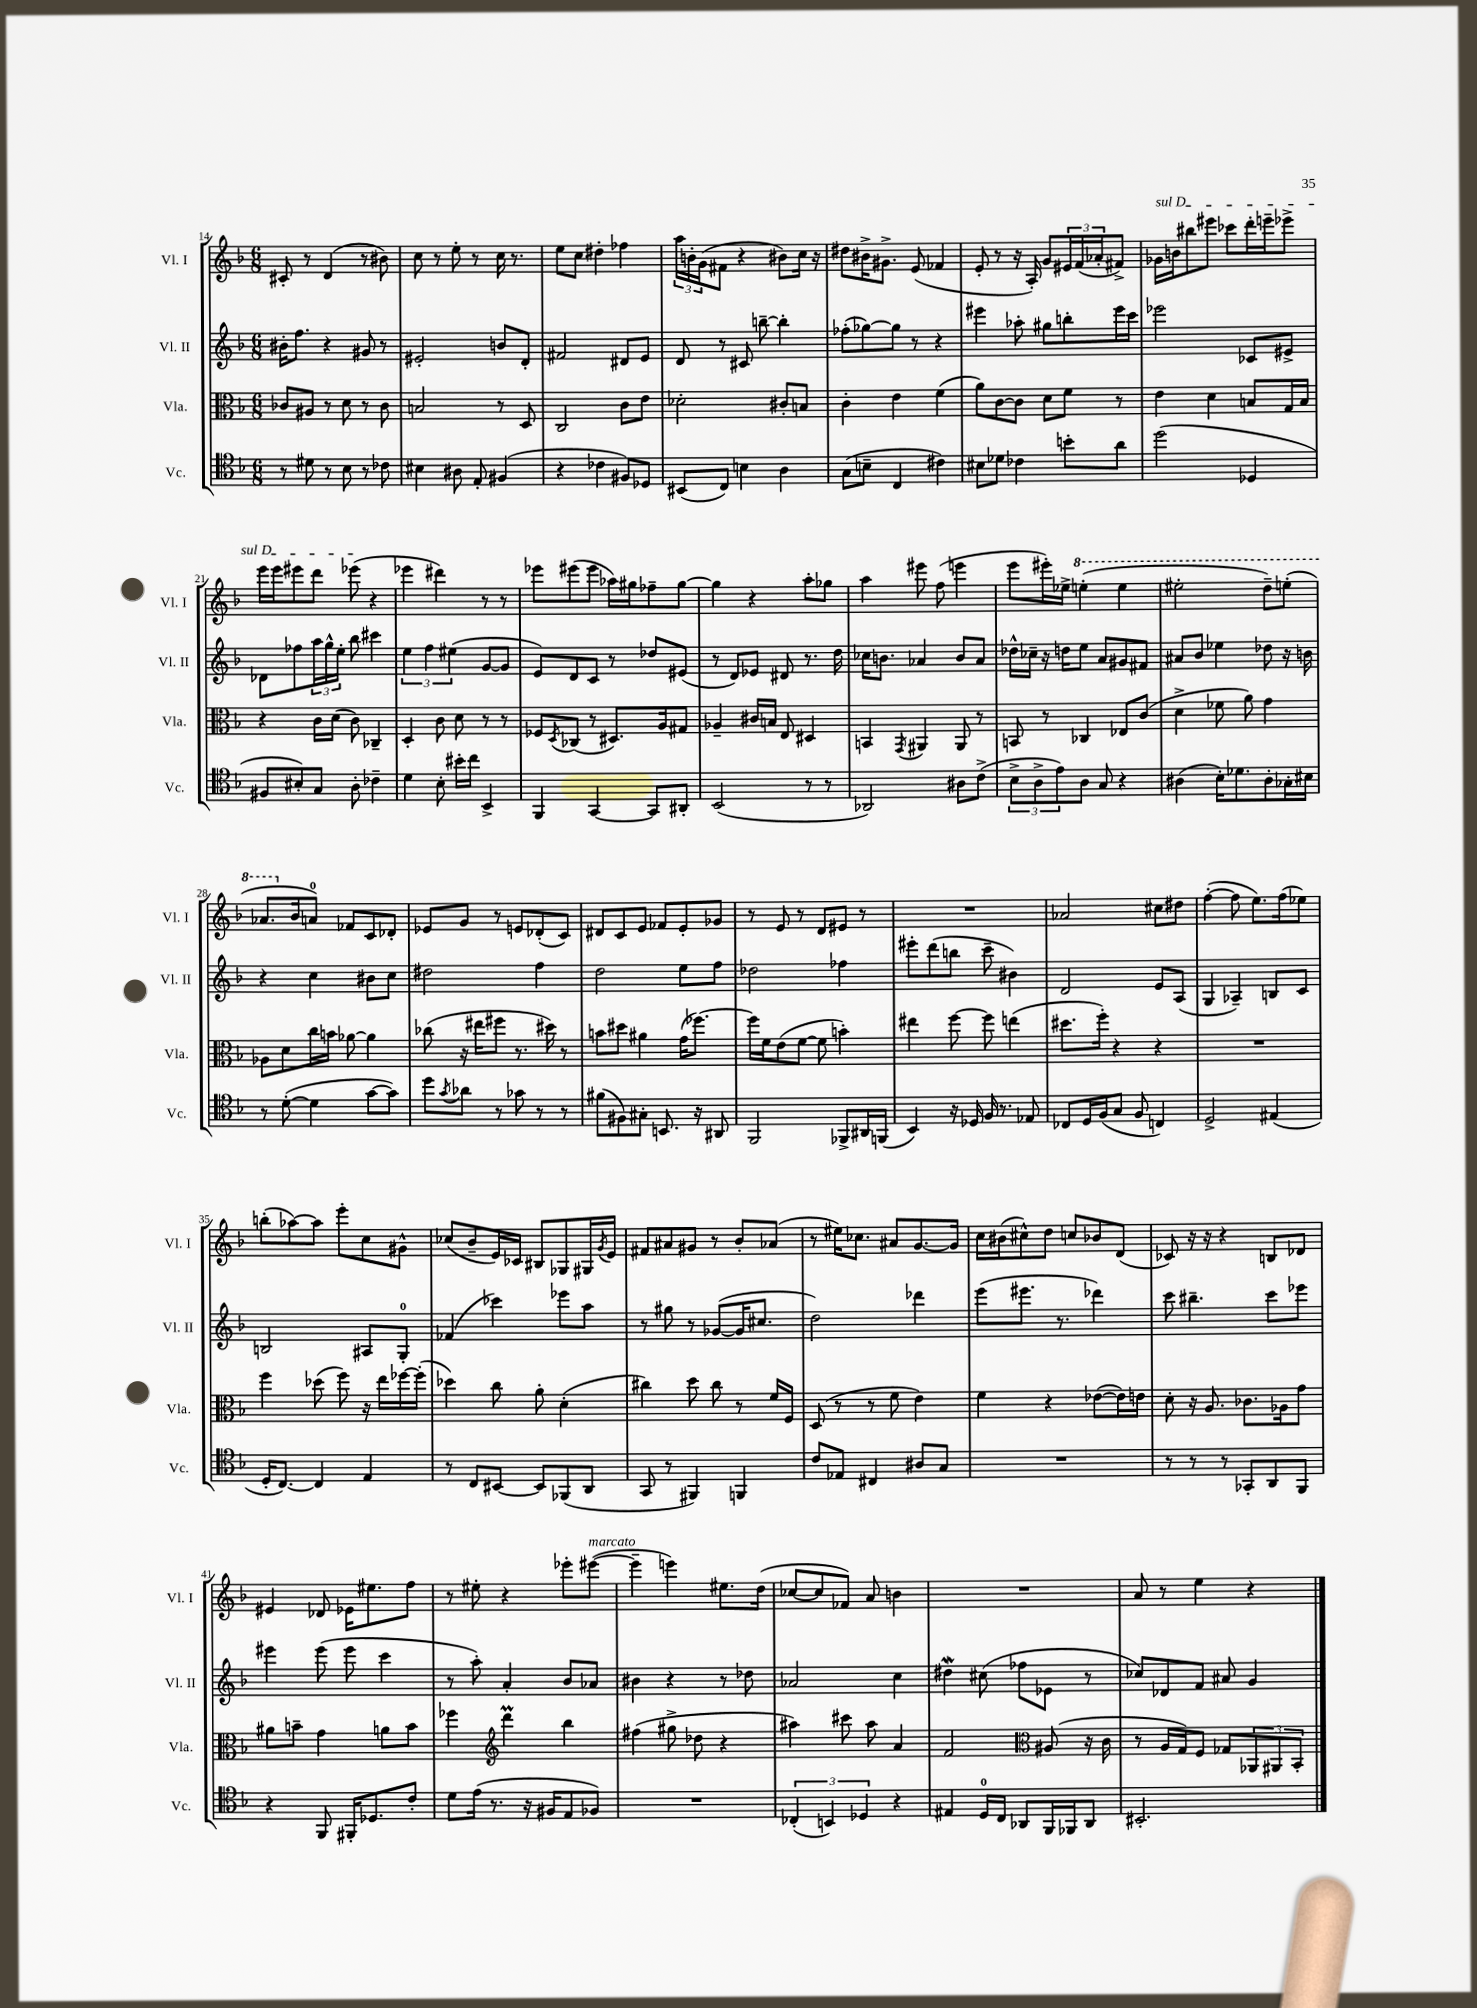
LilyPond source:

<<
\new StaffGroup <<
\new Staff = "s0" \with { instrumentName = "Vl. I" shortInstrumentName = "Vl. I" } {
    \clef treble \key f \major \numericTimeSignature \time 6/8
    cis'8-. r8 d'4( r8 bis'8) |
    c''8 r8 e''8-. r8 c''16 r8. |
    e''8 c''8 dis''4-. fes''4 |
    \tuplet 3/2 { a''16 b'16-. g'16( } fis'8 r4 bis'8) c''16 r16 |
    dis''8 bis'16-> gis'8.-> e'8( fes'4 |
    e'8-. r8 r16 a16-.) g'8 \tuplet 3/2 { eis'16 f'16( aes'16-. } fis'8->) |
    \once \override TextSpanner.bound-details.left.text = \markup { \italic "sul D" } ges'16\startTextSpan b'16 bis''8 eis'''8 ces'''8 d'''16-. e'''16-- ees'''8-> |
    e'''16 e'''16 eis'''8 d'''8 ees'''8\stopTextSpan( r4 |
    ees'''4 dis'''4) r8 r8 |
    ees'''8 eis'''8( eis'''8 aes''16) gis''16 fes''8-- gis''8~ |
    gis''4 r4 a''8-. ges''8 |
    a''4 eis'''8 f''8( e'''4 |
    e'''8 eis'''16-.) ees''16-> \ottava #1 e'''4-.( e'''4 |
    eis'''2-. d'''8--) e'''8-.( |
    aes''8. \ottava #0 bes'16 a'!8-0) fes'8 c'8 des'8-. |
    ees'8 g'8 r8 e'8 des'8-.( c'8) |
    dis'8 c'8 e'8 fes'8 e'8-. ges'8 |
    r8 e'8 r8 d'8 eis'8 r8 |
    R2. |
    aes'2 cis''8 dis''8 |
    f''4~-.( f''8 e''8.) f''16( ees''8) |
    b''8-.( aes''8~) aes''8 e'''8-. c''8 gis'8-^ |
    ces''8( bes'8-- e'16) ces'16 bis8 ges8 gis16 \acciaccatura { g'8 } e'16 |
    fis'8 ais'8 gis'8 r8 bes'8-. aes'8( |
    r8 eis''16) ces''8. ais'8 g'8.~ g'16 |
    c''16 bis'16( cis''8-^) d''8 c''8 bes'8 d'8( |
    ces'8) r16 r16 r4 b8 des'8 |
    eis'4 des'8 ees'16 eis''8. f''8 |
    r8 eis''8-. r4 ees'''8-. eis'''8~^\markup { \italic "marcato" }( |
    eis'''4-- e'''4) eis''8. d''16( |
    ces''8~ ces''8 fes'8) a'8 b'4 |
    R2. |
    a'8 r8 e''4 r4 \bar "|." |
}
\new Staff = "s1" \with { instrumentName = "Vl. II" shortInstrumentName = "Vl. II" } {
    \clef treble \key f \major \numericTimeSignature \time 6/8
    bis'16-. f''8. r4 gis'8 r8 |
    eis'2-. b'8 d'8-. |
    fis'2 dis'8 e'8 |
    d'8 r8 cis'8 b''8~-- b''4-. |
    fes''8-.( ges''8~) ges''8 r8 r4 |
    eis'''4 aes''8-. gis''8 b''8-. eis'''16 c'''16 |
    ees'''2 ces'8 eis'8-> |
    des'8 fes''8 \tuplet 3/2 { a''16 g''16-^ e''16-. } bes''8 cis'''4 |
    \tuplet 3/2 { e''4 f''4 eis''4( } g'8~ g'8 |
    e'8) d'8 c'8 r8 des''8 eis'8( |
    r8 d'8) ees'8 dis'8 r8. d''16 |
    ces''16 b'8. aes'4 b'8 aes'8 |
    des''16-^ ces''16-- r16 d''16 e''8 a'8 gis'8 fis'8 |
    ais'8 bes'8 ees''4 des''8 r16 b'16 |
    r4 c''4 bis'8 c''8 |
    dis''2 f''4 |
    d''2 e''8 f''8 |
    des''2 fes''4 |
    eis'''8-. d'''8( b''8 c'''8-- bis'4) |
    d'2 e'8 a8( |
    g4 aes4--) b8 c'8 |
    b2 ais8 g8-0-. |
    fes'4( ces'''4) ees'''8 a''8 |
    r8 gis''8 r8 ges'8~( ges'16 cis''8. |
    d''2) des'''4 |
    e'''8( eis'''8. r8. des'''4) |
    c'''8 bis''4.-- c'''8 ees'''8 |
    eis'''4 eis'''8( eis'''8 c'''4 |
    r8 a''8-.) a'4-. bes'8 aes'8 |
    bis'4 r4 r8 des''8 |
    aes'2 c''4 |
    dis''4\mordent cis''8( fes''8 ees'8 r8 |
    ces''8) des'8 f'8 ais'8 g'4 \bar "|." |
}
\new Staff = "s2" \with { instrumentName = "Vla." shortInstrumentName = "Vla." } {
    \clef alto \key f \major \numericTimeSignature \time 6/8
    ces'8 ais8 r8 d'8 r8 ces'8 |
    b2 r8 d8 |
    c2 c'8 e'8 |
    des'2-. cis'8-. b8 |
    c'4-. e'4 f'4( |
    a'8) c'8~ c'8 d'8 f'8 r8 |
    e'4 d'4 b8 g16 b16 |
    r4 c'16 d'16( c'8) ces4-- |
    d4-. c'8 d'8 r8 r8 |
    fes8 \acciaccatura { d8 } ces8( r8 dis8.) a16 gis8 |
    aes4-- cis'16 b16 e8 dis4 |
    b,4 \acciaccatura { g,8 } ais,4 ais,8 r8 |
    b,8 r8 ces4 ees8 c'8( |
    d'4-> fes'8 a'8) g'4 |
    aes8 d'8 c''16 b'16 aes'8~ aes'4 |
    ces''8( r16 eis''16 fis''8 r8. dis''16) r8 |
    b'8 dis''8 ais'4 g'16( fes''8.~) |
    fes''16 f'16 e'8( f'8~ f'8 b'4-.) |
    eis''4 f''8~ f''8 e''4( |
    dis''8. f''16-.) r4 r4 |
    R2. |
    f''4 des''8( f''8) r16 e''16 fes''16~ fes''16-.( |
    des''4) c''8 a'8-. d'4-.( |
    cis''4) d''8 cis''8 r8 f'16 f16 |
    d8( r8 r8 f'8 e'4) |
    f'4 r4 ees'8~( ees'16) e'16 |
    d'8-. r16 a8. ces'8. aes16 g'8 |
    ais'8 b'8-- g'4 a'8 b'8 |
    fes''4 \clef treble d'''4\prall bes''4 |
    fis''4( gis''8-> des''8 r4 |
    ais''4) cis'''8 ais''8 a'4 |
    f'2 \clef alto ais8( r16 c'16 |
    r8 a16 g16) f8 ges8 \tuplet 3/2 { aes,8 ais,8 bes,8-. } \bar "|." |
}
\new Staff = "s3" \with { instrumentName = "Vc." shortInstrumentName = "Vc." } {
    \clef tenor \key f \major \numericTimeSignature \time 6/8
    r8 dis'8 r8 bes8 r8 ces'8 |
    bis4 ais8 e8-. fis4( |
    r4 ces'4 fis8) des8 |
    bis,8( c8) b4 a4 |
    g8( b8-- c4 cis'4) |
    bis8 des'8 ces'4 b'8-. a'8 |
    d''2( des4 |
    fis8 bis8-.) g8 a8-. ces'4-- |
    d'4 bes8-. bis'16-. c''16 bes,4-> |
    f,4 g,4~ g,8 ais,8-. |
    bes,2( r8 r8 |
    aes,2) ais8 c'8->( |
    \tuplet 3/2 { bes8-> a8-> e'8) } a8 g8 r4 |
    ais4( bes16-.) des'8. ais8-. ges16-. bis16 |
    r8 d'8~-.( d'4 g'8~ g'8) |
    d''8 \acciaccatura { g'8 } aes'8 r8 ges'8 r8 r8 |
    fis'8( fis8) gis8-. b,8. r16 ais,8 |
    f,2 fes,8-> ais,16 f,16( |
    bes,4) r16 des16 f16 r8. ees8 |
    ces8 d16 f16( g8 f8 c4) |
    d2-> eis4( |
    d16-. c8.~) c4 e4 |
    r8 c8 bis,8~ bis,8 fes,8( a,8 |
    g,8 r8 fis,4) f,4 |
    c'8 ees8 cis4 ais8 g8 |
    R2. |
    r8 r8 r8 ges,8-. a,8 f,8 |
    r4 f,8 fis,16-. des8. c'8-. |
    d'8 e'16( r8. r16 fis16 e8 fes8) |
    R2. |
    \tuplet 3/2 { ces4-.( b,4) des4 } r4 |
    eis4 d16-0 c16 aes,8 f,16 fes,16 aes,8 |
    bis,2.-. \bar "|." |
}
>>
>>
\layout { \context { \Score currentBarNumber = #14 } }
